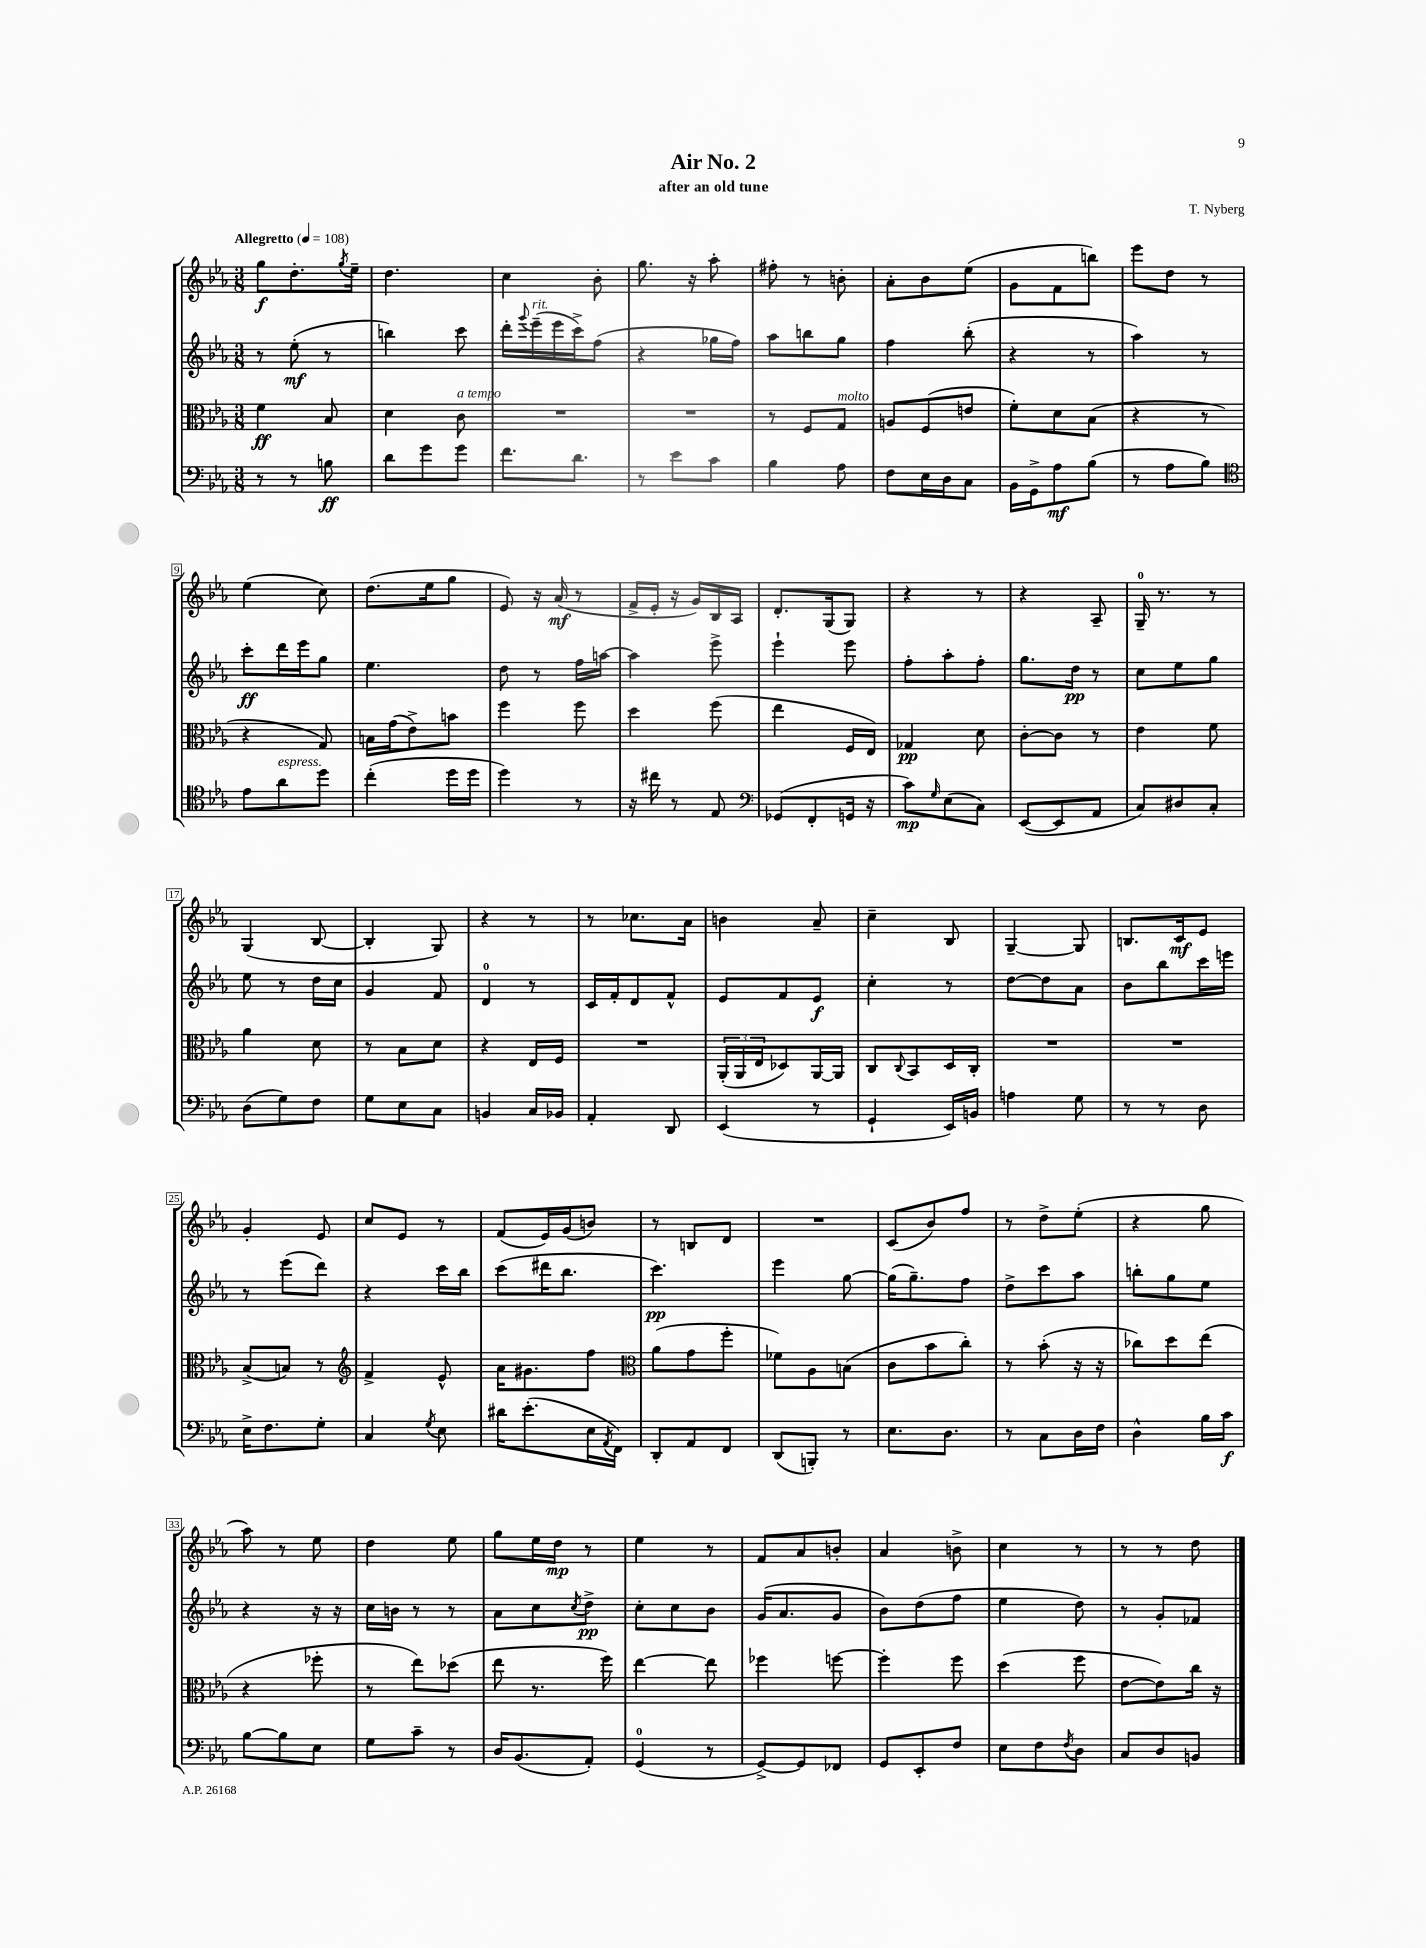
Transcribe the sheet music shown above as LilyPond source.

\header { title = "Air No. 2" composer = "T. Nyberg" subtitle = "after an old tune" }
<<
\new StaffGroup <<
\new Staff = "s0" {
    \clef treble \key ees \major \numericTimeSignature \time 3/8 \tempo "Allegretto" 4 = 108
    g''8\f d''8.-. \acciaccatura { g''8 } ees''16-- |
    d''4. |
    c''4 bes'8-. |
    g''8. r16 aes''8-. |
    fis''8-. r8 b'8-. |
    aes'8-. bes'8 ees''8( |
    g'8 f'8 b''8) |
    ees'''8 d''8 r8 |
    ees''4( c''8) |
    d''8.( ees''16 g''8 |
    ees'8) r16 aes'16\mf( r8 |
    f'16-> ees'16-. r16 g'16) bes16 aes16 |
    d'8.-. g16( g8) |
    r4 r8 |
    r4 aes8-- |
    g16-0-- r8. r8 |
    g4( bes8~ |
    bes4-. g8) |
    r4 r8 |
    r8 ces''8. aes'16 |
    b'4 aes'8-- |
    c''4-- bes8 |
    g4~-- g8 |
    b8. c'16\mf ees'8 |
    g'4-. ees'8 |
    c''8 ees'8 r8 |
    f'8( ees'16) g'16( b'8) |
    r8 b8 d'8 |
    R4. |
    c'8( bes'8) f''8 |
    r8 d''8-> ees''8-.( |
    r4 g''8 |
    aes''8) r8 ees''8 |
    d''4 ees''8 |
    g''8 ees''16 d''16\mp r8 |
    ees''4 r8 |
    f'8 aes'8 b'8-. |
    aes'4 b'8-> |
    c''4 r8 |
    r8 r8 d''8 \bar "|." |
}
\new Staff = "s1" {
    \clef treble \key ees \major \numericTimeSignature \time 3/8
    r8 ees''8-.\mf( r8 |
    b''4) c'''8 |
    d'''16-. \appoggiatura { g'''8 } ees'''16--^\markup { \italic "rit." }( ees'''16 c'''16->) f''8( |
    r4 ges''16 f''16) |
    aes''8 b''8 g''8 |
    f''4 bes''8-.( |
    r4 r8 |
    aes''4) r8 |
    c'''8-.\ff d'''16 ees'''16 g''8 |
    ees''4. |
    d''8 r8 f''16 a''16~ |
    a''4 ees'''8-> |
    ees'''4-! ees'''8 |
    f''8-. aes''8-. f''8-. |
    g''8. d''16\pp r8 |
    c''8 ees''8 g''8 |
    ees''8 r8 d''16 c''16 |
    g'4 f'8 |
    d'4-0 r8 |
    c'16 f'16-. d'8 f'8-^ |
    ees'8 f'8 ees'8\f |
    c''4-. r8 |
    d''8~ d''8 aes'8 |
    bes'8 bes''8 c'''16 e'''16 |
    r8 ees'''8( d'''8) |
    r4 c'''16 bes''16 |
    c'''8( dis'''16 bes''8. |
    c'''4.\pp) |
    ees'''4 g''8~ |
    g''16( g''8.--) f''8 |
    d''8-> c'''8 aes''8 |
    b''8-. g''8 ees''8 |
    r4 r16 r16 |
    c''16 b'16 r8 r8 |
    aes'8 c''8 \acciaccatura { c''8 } d''8->\pp |
    c''8-. c''8 bes'8 |
    g'16( aes'8. g'8 |
    bes'8) d''8( f''8 |
    ees''4 d''8) |
    r8 g'8-. fes'8 \bar "|." |
}
\new Staff = "s2" {
    \clef alto \key ees \major \numericTimeSignature \time 3/8
    f'4\ff bes8 |
    d'4 c'8^\markup { \italic "a tempo" } |
    R4. |
    R4. |
    r8 f8 g8^\markup { \italic "molto" } |
    a8 f8( e'8 |
    f'8-.) d'8 bes8( |
    r4 r8 |
    r4 g8) |
    b16 g'16( ees'8->) b'8 |
    f''4 f''8 |
    d''4 f''8( |
    ees''4 f16 ees16) |
    ges4\pp d'8 |
    c'8~-. c'8 r8 |
    ees'4 f'8 |
    aes'4 d'8 |
    r8 bes8 d'8 |
    r4 ees16 f16 |
    R4. |
    \tuplet 3/2 { aes,16-.( aes,16 ees16 } des8) aes,16~ aes,16 |
    c8 \appoggiatura { c8 } bes,8 d16 c16-. |
    R4. |
    R4. |
    bes8->( b8) r8 |
    \clef treble f'4-> ees'8-^ |
    aes'16 gis'8. f''8 |
    \clef alto aes'8( g'8 f''8-. |
    fes'8) aes8 b8( |
    c'8 bes'8 c''8-.) |
    r8 bes'8-.( r16 r16 |
    ces''8) d''8 ees''8( |
    r4 fes''8-. |
    r8 ees''8) des''8( |
    ees''8 r8. f''16) |
    ees''4~ ees''8 |
    fes''4 f''8~ |
    f''4-. f''8 |
    d''4( f''8 |
    ees'8~ ees'8) c''16 r16 \bar "|." |
}
\new Staff = "s3" {
    \clef bass \key ees \major \numericTimeSignature \time 3/8
    r8 r8 b8\ff |
    d'8 g'8 g'8 |
    f'8. d'8. |
    r8 ees'8 c'8 |
    bes4 aes8 |
    f8 ees16 d16 c8 |
    bes,16 g,16-> aes8\mf bes8( |
    r8 aes8 bes8) |
    \clef tenor ees'8 aes'8^\markup { \italic "espress." } d''8 |
    c''4-.( d''16 d''16 |
    d''4) r8 |
    r16 cis''16 r8 ees8 |
    \clef bass ges,8( f,8-. g,16 r16 |
    c'8\mp) \grace { g16 } ees8( c8) |
    ees,8~( ees,8 aes,8 |
    c8) dis8 c8-. |
    d8( g8) f8 |
    g8 ees8 c8 |
    b,4 c16 bes,16 |
    aes,4-. d,8 |
    ees,4( r8 |
    g,4-! ees,16) b,16 |
    a4 g8 |
    r8 r8 d8 |
    ees16-> f8. g8-. |
    c4 \acciaccatura { g8 } ees8 |
    dis'16 ees'8.-.( ees16 \acciaccatura { aes,8 } f,16) |
    d,8-. aes,8 f,8 |
    d,8( b,,8-.) r8 |
    ees8. d8. |
    r8 c8 d16 f16 |
    d4-^ bes16 c'16\f |
    bes8~ bes8 ees8 |
    g8 c'8-- r8 |
    d16 bes,8.( aes,8-.) |
    g,4-0( r8 |
    g,8~->) g,8 fes,8 |
    g,8 ees,8-. f8 |
    ees8 f8 \acciaccatura { f8 } d8 |
    c8 d8 b,8 \bar "|." |
}
>>
>>
\layout { \context { \Score \override BarNumber.stencil = #(make-stencil-boxer 0.1 0.3 ly:text-interface::print) } }
